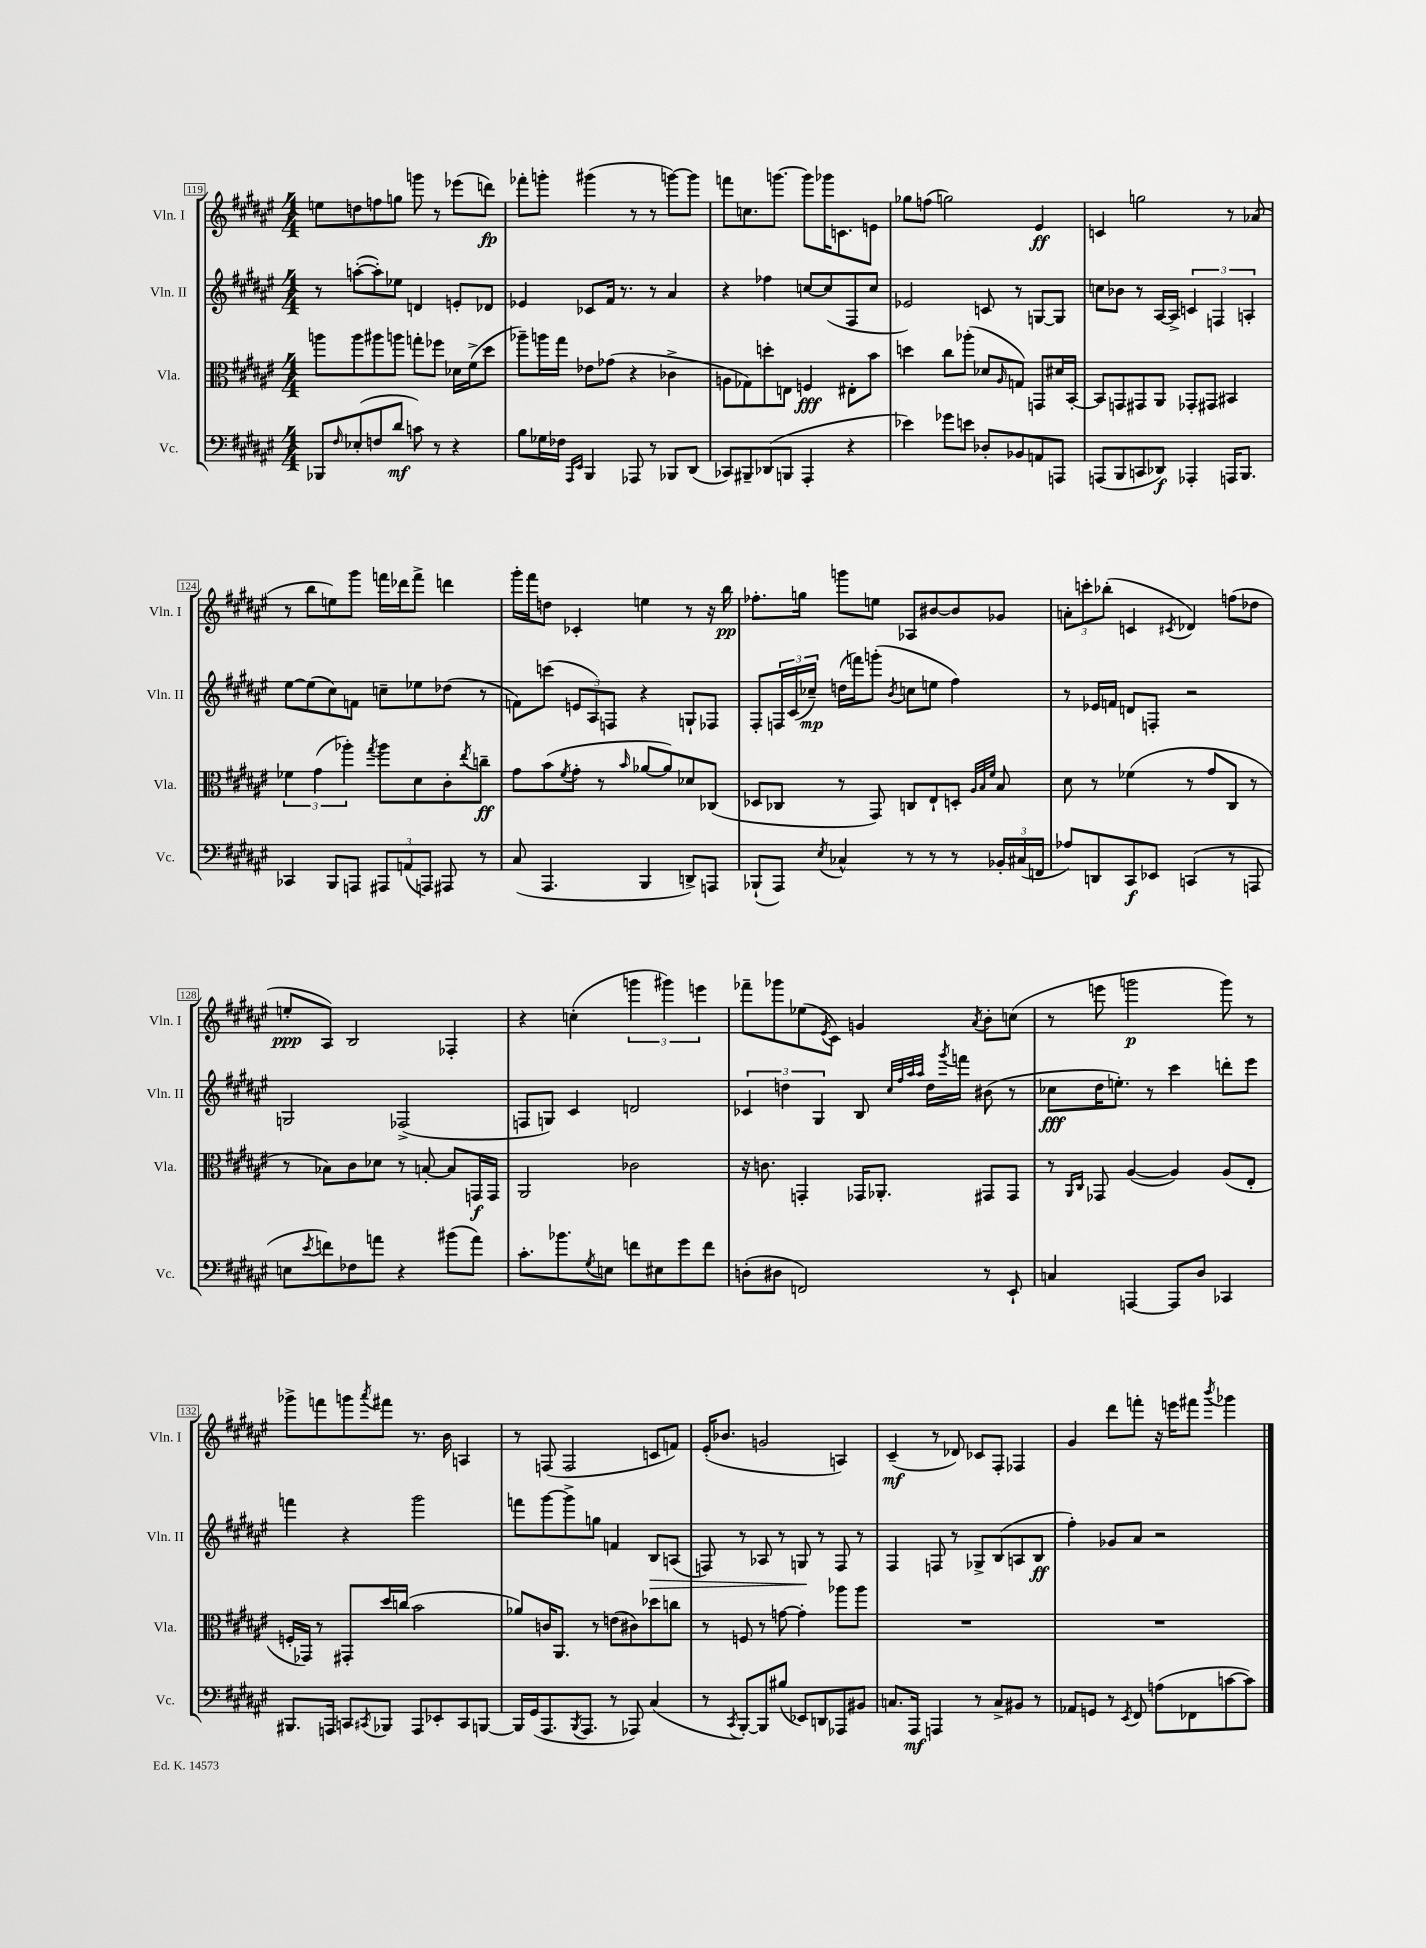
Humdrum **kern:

**kern	**kern	**kern	**kern
*staff4	*staff3	*staff2	*staff1
*clefF4	*clefC3	*clefG2	*clefG2
*k[f#c#g#d#a#e#]	*k[f#c#g#d#a#e#]	*k[f#c#g#d#a#e#]	*k[f#c#g#d#a#e#]
*M4/4	*M4/4	*M4/4	*M4/4
8BBB-	8aa	8r	8ee
16qqF#	.	.	.
(8E-'	8aa	([8aa'	8dd
8F	8aa#	8aa'])	8ff
8d#	8aa	8ee-	8gg
8c)	8gg'	4d	8ggg
8r	8ff-	.	8r
4r	16d-	8e'	(8eee-
.	(16f#^	.	.
.	8dd#	8d-	8ddd)
=	=	=	=
8B	8aa-~)	4e-	8fff-'
16G-	16aa	.	8ggg'
16F-	16gg#	.	.
16qqAAA#	.	.	.
16qqEE#	.	.	.
4BBB	8e-	8c-	(4ggg#
.	(8g-	16f#	.
.	.	8.r	.
8AAA-	4r	.	8r
8r	.	8r	8r
8BBB-	4c-^	4a#	[8ggg)
(8DD#	.	.	8ggg]
=	=	=	=
8CC-)	8A	4r	8fff
8BBB#~	8G-)	.	8.cc
(8DD-	8dd'	4ff-	.
.	.	.	[8.ggg
8BBB	8E	.	.
4AAA#'	4F	[8cc	8ggg]
.	.	(8cc]	16ggg-
.	.	.	8.c
4r	8E#'	8F#	.
.	8b	8cc	8e
=	=	=	=
4e-)	4dd	2e-)	8gg-
.	.	.	(8ff
8g-	8cc#	.	2gg)
8e	(8aa-'	.	.
8D-'	8d-	8c	.
.	16qqA#	.	.
8BB-	8G)	8r	.
8AA	8GG	[8G	4e#
8AAA	16d#	8G]	.
.	[16BB'	.	.
=	=	=	=
(8AAA	8BB]	8cc	4c
8BBB	8GG	8b-	.
8CC	8GG#	8r	2gg
8DD-)	8AA#	[16A#	.
.	.	16A#^]	.
4AAA-'	8GG-'	6c	.
.	8GG#	.	.
.	.	6F	.
16AAA	4BB#	.	8r
8.BBB	.	.	.
.	.	6A'	.
.	.	.	(8a-
=	=	=	=
4CC-	6f-	[8ee#	8r
.	.	(8ee#]	8bb
.	(6g#	.	.
8BBB	.	8cc#)	8ee)
.	6aa-')	.	.
8AAA	.	8f	8ggg#
.	8qgg#	.	.
12AAA#	8aa-	8cc~	16fff
.	.	.	16ddd-
(12AA	.	.	.
.	8d#	8ee-	8fff^
12AAA)	.	.	.
8AAA#	8c#'	(8dd-	4ddd
.	8qee#	.	.
8r	8cc~	8r	.
=	=	=	=
(8C#	8g#	8f)	16ggg#'
.	.	.	16fff#
4.AAA#	(8b	(8ccc	8dd
.	8qf#	.	.
.	8g#'	12e	4c-'
.	.	12A#)	.
.	8r	.	.
.	.	12F	.
.	16qqb	.	.
4BBB	[8a-	4r	4ee
.	8a-])	.	.
8DD^)	8d-	8G`	8r
8AAA	(8C-	8F-	16r
.	.	.	16bb
=	=	=	=
(8BBB-`	8D-	8F#'	8.ff-'
8AAA#)	8C-	24F	.
.	.	(24c#	.
.	.	.	16gg
.	.	24cc-~)	.
8qE#	.	.	.
4C-^^	8r	(16dd	8ggg
.	.	16fff)	.
.	8GG#)	(8ggg'	8ee
.	.	8qb	.
8r	8C	8cc	8A-
8r	8E#`	8ee	[8b#
8r	8D'	4ff#)	8b#]
.	32qqA#	.	.
.	32qqB	.	.
.	32qqf#	.	.
24BB-'	8B	.	8g-
(24C#	.	.	.
24FF	.	.	.
=	=	=	=
8A-)	8d#	8r	12a'
.	.	.	12ccc'
8DD	8r	16e-	.
.	.	.	(12bb-'
.	.	16f	.
8CC#	(4f-	8d	4c
8EE-	.	8F'	.
.	.	.	8qc#
(4CC	8r	2r	4d-)
.	8g#	.	.
8r	8C#	.	(8ff
8AAA	8r	.	8dd-
=	=	=	=
8E	8r	2G	8ee'
8qe#	.	.	.
8f)	8B-)	.	8A#)
8F-	8c#	.	2B
8a	8d-	.	.
4r	8r	(2F-^	.
.	[8B'	.	.
(8b#	8B]	.	4F-'
8a)	16GG	.	.
.	16GG	.	.
=	=	=	=
8.c#'	2AA#	8F	4r
.	.	8G)	.
8.b-	.	.	.
.	.	4c#	(4cc'
8qG#	.	.	.
8E	.	.	.
8f	2c-	2d	6ggg
8E#	.	.	.
.	.	.	6ggg#)
8g#	.	.	.
.	.	.	6eee
8f	.	.	.
=	=	=	=
(8D'	16r	6c-	8fff-~
.	8.c	.	.
8D#	.	.	8ggg-
.	.	6dd	.
2FF)	4GG'	.	(8ee-
.	.	6G#	.
.	.	.	8qe#
.	.	.	8c#)
.	16GG-	8B	4g
.	8.AA-'	.	.
.	.	32qqcc#	.
.	.	32qqff#	.
.	.	32qqaa#	.
.	.	32qqaa#	.
.	.	16dd	.
.	.	8qggg#	.
.	.	16fff	.
.	.	.	8qa#
8r	8GG#	(8b#	8b'
8EE#`	8GG#	8r	(8cc
=	=	=	=
4C	8r	8cc-	8r
.	16qqAA#	.	.
.	16qqC#	.	.
.	8GG-	16dd#	8eee
.	.	8.ee')	.
[4AAA	([4A#	.	2ggg
.	.	8r	.
8AAA]	4A#])	4ccc#	.
8D#	.	.	.
4CC-	(8A#	8ddd'	8ggg)
.	8E#'	8eee#	8r
=	=	=	=
8.BBB#	16F'	4fff	8ggg-^
.	16GG-)	.	.
.	8r	.	8fff
16AAA	.	.	.
8CC	8GG#'	4r	8ggg
8qCC#	.	.	8qaaa#
8BBB-	16dd#	.	8fff#
.	(16cc	.	.
8AAA	2b	2ggg#	8.r
8EE-'	.	.	.
.	.	.	16b
8CC#	.	.	4A
[8BBB	.	.	.
=	=	=	=
16BBB]	8a-)	8fff	8r
(16GG#	.	.	.
8.AAA#	16c	[8ggg#	(8F
.	8.AA#	.	.
.	.	8ggg#^]	2F
8qBBB	.	.	.
8.AAA#	.	.	.
.	8r	8gg	.
8r	(8e	4f	.
8AAA-)	8c#)	.	.
(4C#	8dd-	8B	8c
.	8cc	(8A	8f)
=	=	=	=
8r	8r	8F)	(16e#'
.	.	.	8.b-
8qCC#	.	.	.
[8BBB')	8F	8r	.
8BBB]	8r	8A-	2g
(8B#	[8g	8r	.
8EE-)	4g']	8G	.
8DD	.	8r	.
8AAA-	8aa-	8F	4A)
8BB#	8aa-	8r	.
=	=	=	=
8.C	1r	4F#	(4c#~
16AAA#	.	.	.
4AAA	.	8F	8r
.	.	8r	8d-)
8r	.	8G-^	8c-
8C^	.	(8B	8F#'
8BB#	.	8A	4F-
8r	.	8B	.
=	=	=	=
8AA-	1r	4ff#')	4g#
8GG	.	.	.
8r	.	8g-	8ddd#
8qEE#	.	.	.
8FF#	.	8a#	8fff'
(8A	.	2r	16r
.	.	.	16eee
8FF-	.	.	8fff#
.	.	.	8qbbb
[8c	.	.	4ggg-
8c])	.	.	.
==	==	==	==
*-	*-	*-	*-
